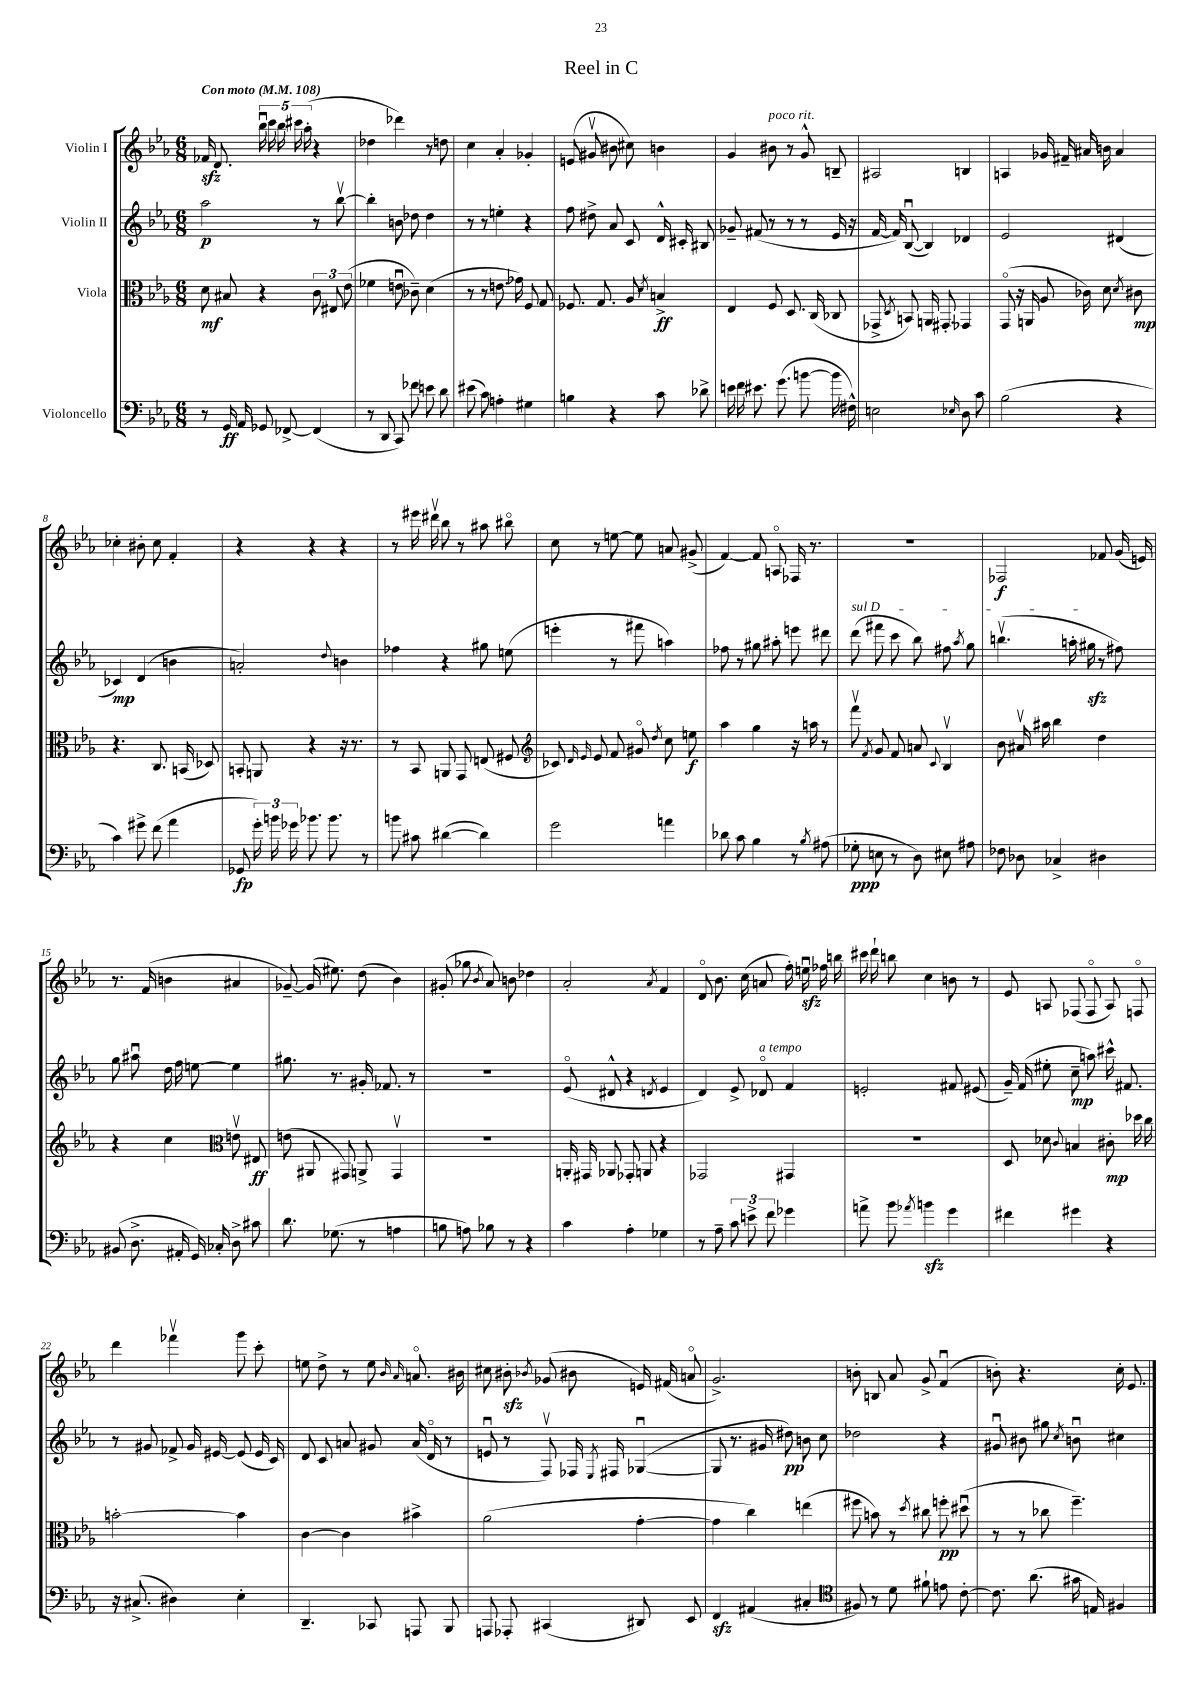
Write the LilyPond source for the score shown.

\header { title = "Reel in C" }
<<
\new StaffGroup <<
\new Staff = "s0" \with { instrumentName = "Violin I" } {
    \clef treble \key ees \major \numericTimeSignature \time 6/8 \tempo "Con moto" 4 = 108
    \autoBeamOff fes'16\sfz d'8. \tuplet 5/4 { bes''16\downbow c'''16 bes''16 cis'''16 aes''16-.( } r4 |
    des''4 des'''4) r8 d''8 |
    c''4 aes'4-. ges'4-. |
    e'8( gis'8\upbow bis'8 cis''8) b'4 |
    g'4 bis'8^\markup { \italic "poco rit." } r8 g'8-^ b8-- |
    ais2 b4 |
    a4 ges'16 fis'16-- ais'16 b'16 ais'4 |
    ces''4-. bis'8-. ces''8 f'4-. |
    r4 r4 r4 |
    r8 eis'''16 dis'''16\upbow bes''8 r8 ais''8 bis''8\flageolet |
    c''8 r8 e''8~ e''8 a'8 gis'8->( |
    f'4~) f'8 a8\flageolet fes16 r8. |
    R2. |
    fes2\f fes'8 g'16( e'16) |
    r8. f'16( b'4 ais'4 |
    ges'8~--) ges'16( eis''8.) d''8( bes'4) |
    gis'8-.( ges''8 \acciaccatura { bes'8 } aes'8) b'8 des''4 |
    aes'2-. \acciaccatura { aes'8 } f'4 |
    d'8\flageolet bes'8. c''16( a'8 f''16-.) e''16\downbow\sfz fes''16 b''16 |
    cis'''16 d'''16-! b''8 c''4 b'8 r8 |
    ees'8 a8 fes8( fes8\flageolet a8) f8\flageolet |
    d'''4 fes'''4\upbow g'''8 c'''8-. |
    e''8 d''8-> r8 e''8 \grace { bes'16 aes'16 } a'8.\flageolet bis'16 |
    cis''8 bis'8-.\sfz \acciaccatura { bes'8 } ges'8( bis'8 e'16) fis'16( a'8\flageolet |
    g'2.->) |
    b'8-. b8 aes'8 g'8-> f'4\downbow( |
    b'8-.) r4. c''16-. ees'8. \bar "|." |
}
\new Staff = "s1" \with { instrumentName = "Violin II" } {
    \clef treble \key ees \major \numericTimeSignature \time 6/8
    \autoBeamOff aes''2\p r8 bes''8~\upbow |
    bes''4-. b'8 des''8 des''4 |
    r8 r8 e''4-. r4 |
    f''8 dis''8-> aes'8 c'8 d'16-^ cis'16-. bis8 |
    ges'8-- fis'8( r8 r8 r8 ees'16 r16 |
    f'16~ f'16) bes8~\downbow( bes4) des'4 |
    ees'2 dis'4( |
    ces'4\mp) d'4( b'4 |
    a'2-.) \appoggiatura { d''8 } b'4 |
    fes''4 r4 gis''8 e''8( |
    e'''4-. r8 fis'''8 a''4) |
    fes''8 r8 gis''8 ais''8-. e'''8 dis'''8 |
    \once \override TextSpanner.bound-details.left.text = \markup { \italic "sul D" } d'''8\startTextSpan( fis'''8 c'''8 bes''8) fis''8 \acciaccatura { aes''8 } g''8 |
    b''4.\upbow( a''16-. gis''16\sfz\stopTextSpan r8 fis''8) |
    g''8 ais''8\downbow d''16 f''16 e''8~ e''4 |
    gis''8. r8. gis'16-. fes'8. r8 |
    R2. |
    ees'8\flageolet( dis'8-^ r4 \acciaccatura { d'8 } ees'4 |
    d'4) ees'8-> des'8\flageolet^\markup { \italic "a tempo" } f'4 |
    e'2-. fis'8 eis'8( |
    g'16--) f'16( eis''8-. c''8--\mp a''8) cis'''16-^ fis'8. |
    r8 gis'8 fes'8-> gis'16 eis'16~ eis'8( eis'16 c'16) |
    d'8 c'8 a'8 gis'8 a'16( d'16\flageolet r8 |
    e'8\downbow r8 f8\upbow) fes16 \acciaccatura { ees8 } fis16 ges4~\downbow( |
    ges8 r8. gis'16 dis''8\pp) b'8 c''8 |
    des''2 r4 |
    gis'8\downbow bis'8 gis''8 \acciaccatura { c''8 } b'8\downbow cis''4 \bar "|." |
}
\new Staff = "s2" \with { instrumentName = "Viola" } {
    \clef alto \key ees \major \numericTimeSignature \time 6/8
    \autoBeamOff d'8\mf bis8 r4 \tuplet 3/2 { c'8 eis8 ees'8( } |
    fes'4 e'8\downbow ces'8--) d'4( |
    r8 r8 e'8. ges'16) f8 g8 |
    fes8. g8. aes8 \acciaccatura { d'8 } b4->\ff |
    ees4 f8 d8. c16( ces8 |
    ges,8-> \acciaccatura { d8 } b,8) a,16 gis,8.-. ges,4 |
    g,8\flageolet( r16 a,16 aes8 ces'16) d'8. \acciaccatura { d'8 } cis'8\mp |
    r4. c8. b,16( des8) |
    b,8-. a,8 r4 r16 r8. |
    r8 bes,8 a,8 g,8 e8( fis8 |
    \clef treble ces'8) \grace { d'16 ees'16 } ees'8 f'8 gis'8\flageolet \acciaccatura { d''8 } c''8 e''8\f |
    aes''4 g''4 r16 a''16 r8 |
    f'''8\upbow \acciaccatura { f'8 } g'8 f'8 a'8 \appoggiatura { c'8 } bes4\upbow |
    bes'8 ais'16\upbow ais''16 bes''4 d''4 |
    r4 c''4 \clef alto e'8\upbow eis8\ff |
    e'8( ais,8 gis,8) a,8-> gis,4\upbow |
    R2. |
    a,16-. gis,16 aes,8 ges,8-. a,8 r4 |
    ges,2 gis,4 |
    R2. |
    d8 des'8 \appoggiatura { c'8 } b4 cis'8-.\mp des''16 c''16 |
    b'2~-. b'4 |
    c'4~ c'4 bis'4-> |
    aes'2( g'4~-. |
    g'4 c''4) e''4( |
    fis''8 b'8) r8 \acciaccatura { d''8 } cis''8 f''8-.\pp dis''8\downbow( |
    r8 r8 ces''8 f''4.--) \bar "|." |
}
\new Staff = "s3" \with { instrumentName = "Violoncello" } {
    \clef bass \key ees \major \numericTimeSignature \time 6/8
    \autoBeamOff r8 g,16\ff aes,16 ges,8 fes,8~-> fes,4( |
    r8 d,8 c,8) fes'8 e'8 d'8 |
    eis'8( c'8) a4-. gis4 |
    b4 r4 c'8 des'8-> |
    e'16 f'16 eis'8. g'8.( b'8~ b'16 fis16-^) |
    e2 \grace { ees16 } d8 c'8 |
    bes2( r4 |
    c'4) gis'8-> f'8( aes'4 |
    ges,8\fp \tuplet 3/2 { g'16-.) b'16 ges'16 } bes'8. bes'8. r8 |
    b'8 cis'8 dis'4~( dis'4) |
    g'2 a'4 |
    des'8 c'8 bes4 r8 \acciaccatura { bes8 } ais8( |
    ges8-.\ppp e8 r8 d8) eis8 ais8 |
    fes8 des8 ces4-> dis4 |
    bis,8( d8.-> ais,16-. g,16) ces16-. d8-> cis'8 |
    d'8. ges8.( r8 a4 |
    b8 a8) bes8 r8 r4 |
    c'4 aes4-. ges4 |
    r8 aes8-- \tuplet 3/2 { c'8 e'8-> f'8 } ges'4 |
    a'8-> bes'8 \acciaccatura { aes'8 } b'4\sfz g'4 |
    fis'4 gis'4 r4 |
    r16 cis8.->( dis4) ees4-. |
    d,4.-- ces,8 a,,8 bes,,8 |
    a,,8 aes,,8-. cis,4( dis,8) ees,8 |
    f,4\sfz ais,4( cis4-. |
    \clef tenor fis8) r8 d'8 fis'8-! e'8 c'8~-. |
    c'8. aes'8.( gis'16 e16) fis4 \bar "|." |
}
>>
>>
